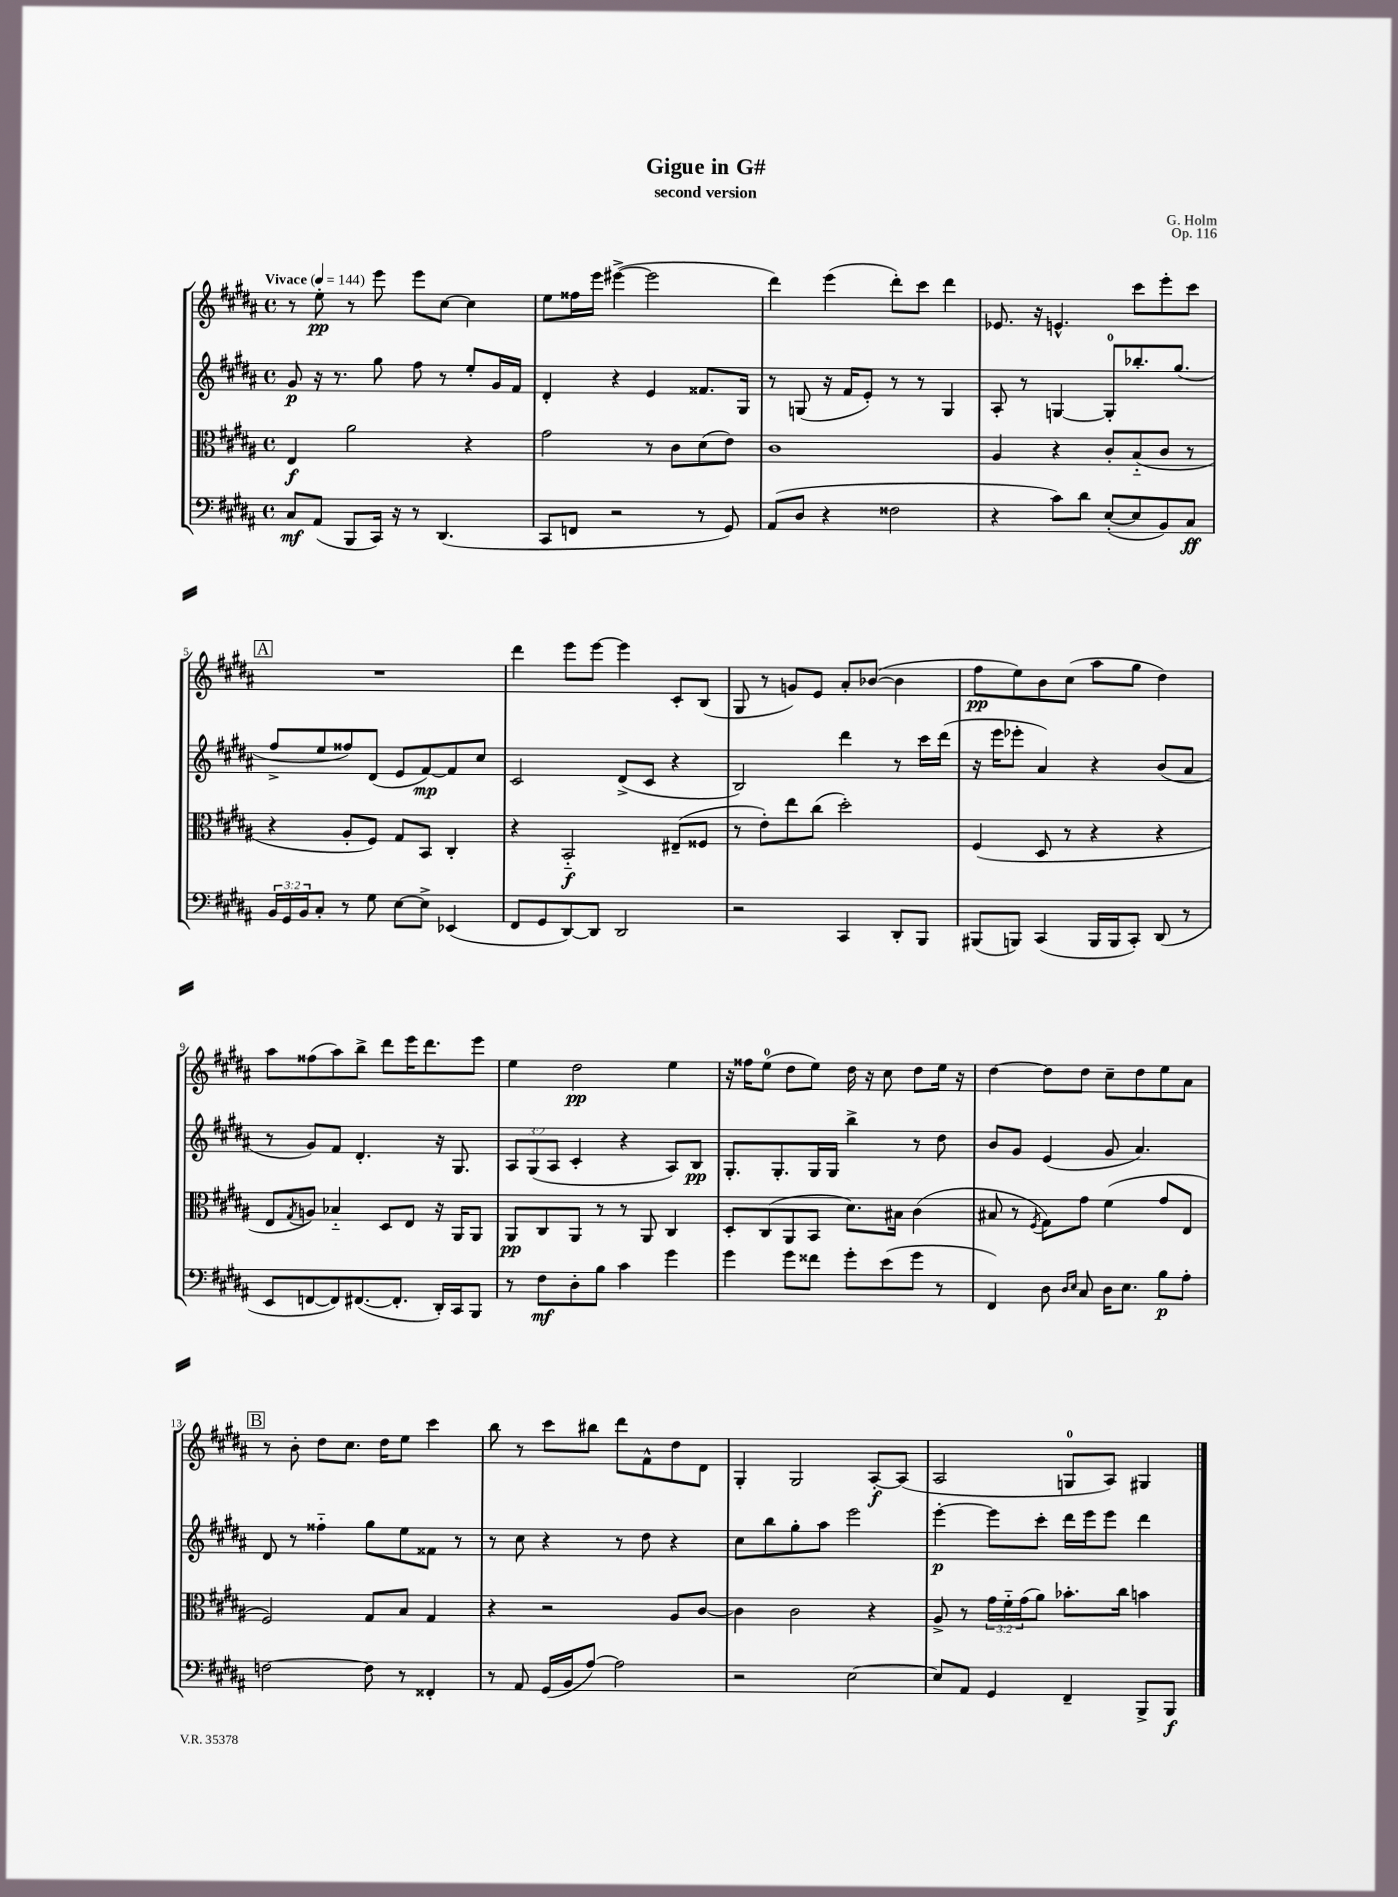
\header { title = "Gigue in G#" composer = "G. Holm" subtitle = "second version" opus = "Op. 116" }
<<
\new StaffGroup <<
\new Staff = "s0" {
    \clef treble \key b \major \defaultTimeSignature \time 4/4 \tempo "Vivace" 4 = 144
    r8 e''8-.\pp r8 e'''8 e'''8 cis''8~ cis''4 |
    e''8 fisis''16 e'''16 eis'''4~->( eis'''2 |
    dis'''4) e'''4( dis'''8-.) cis'''8 dis'''4 |
    ees'8. r16 e'4.-^ cis'''8 e'''8-. cis'''8 |
    \mark \markup { \box "A" } R1 |
    dis'''4 e'''8 e'''8~ e'''4 cis'8-. b8( |
    gis8 r8 g'8) e'8 ais'8-. bes'8~( bes'4 |
    fis''8\pp e''8) b'8 cis''8( ais''8 gis''8 dis''4) |
    ais''8 fisis''8( ais''8) b''8-> dis'''8 e'''16 dis'''8. e'''8 |
    e''4 dis''2\pp e''4 |
    r16 fisis''16 e''8-0( dis''8 e''8) dis''16 r16 cis''8 dis''8 e''16 r16 |
    dis''4~ dis''8 dis''8 cis''8-- dis''8 e''8 ais'8 |
    \mark \markup { \box "B" } r8 b'8-. dis''8 cis''8. dis''16 e''8 cis'''4 |
    b''8 r8 cis'''8 bis''8 dis'''8 fis'8-^ dis''8 dis'8 |
    gis4-. gis2 ais8~-.\f ais8( |
    ais2 g8-0 ais8) gis4 \bar "|." |
}
\new Staff = "s1" {
    \clef treble \key b \major \defaultTimeSignature \time 4/4 \override Staff.TupletNumber.text = #tuplet-number::calc-fraction-text
    gis'8\p r16 r8. gis''8 fis''8 r8 e''8-. gis'16 fis'16 |
    dis'4-. r4 e'4 fisis'8. gis16 |
    r8 g8( r16 fis'16 e'8-.) r8 r8 g4 |
    ais8-. r8 g4~ g8-0-. bes''8.-. gis''8.( |
    \mark \markup { \box "A" } fis''8-> e''8 fisis''8) dis'8( e'8 fis'8~\mp) fis'8 cis''8 |
    cis'2 dis'8->( cis'8 r4 |
    b2) dis'''4 r8 cis'''16 dis'''16( |
    r16 e'''16 ees'''8-. ais'4) r4 b'8( ais'8 |
    r8 gis'8) fis'8 dis'4.-. r16 gis8. |
    \tuplet 3/2 { ais8 gis8( ais8 } cis'4-. r4 ais8) b8\pp |
    gis8.-. gis8.-. gis16 gis16 b''4-> r8 dis''8 |
    b'8 gis'8 e'4( gis'8 ais'4.) |
    \mark \markup { \box "B" } dis'8 r8 fisis''4-_ gis''8 e''8 fisis'8 r8 |
    r8 cis''8 r4 r8 dis''8 r4 |
    cis''8 b''8 gis''8-. ais''8 e'''2 |
    e'''4~-.\p e'''8 cis'''8-. dis'''16 e'''16 e'''8 dis'''4 \bar "|." |
}
\new Staff = "s2" {
    \clef alto \key b \major \defaultTimeSignature \time 4/4 \override Staff.TupletNumber.text = #tuplet-number::calc-fraction-text
    e4\f ais'2 r4 |
    gis'2 r8 cis'8 dis'8( e'8) |
    cis'1 |
    ais4 r4 cis'8-. b8-_( cis'8 r8 |
    \mark \markup { \box "A" } r4 ais8-. fis8) gis8 b,8 cis4-. |
    r4 b,2-_\f eis8--( fisis8 |
    r8 e'8-.) e''8 cis''8( dis''2-.) |
    fis4( dis8 r8 r4 r4 |
    e8 \acciaccatura { gis8 } a8) bes4-_ dis8 e8 r16 ais,16 ais,8 |
    ais,8\pp cis8 ais,8 r8 r8 ais,8 cis4 |
    dis8-. cis8( ais,8 b,8 dis'8.) bis16 cis'4( |
    bis8 r8 \acciaccatura { fis8 } gis8) gis'8 fis'4( gis'8 e8 |
    \mark \markup { \box "B" } fis2) gis8 b8 gis4 |
    r4 r2 ais8 cis'8~ |
    cis'4 cis'2 r4 |
    ais8-> r8 \tuplet 3/2 { gis'16 fis'16-_ gis'16( } ais'8) bes'8.-. cis''16 b'4 \bar "|." |
}
\new Staff = "s3" {
    \clef bass \key b \major \defaultTimeSignature \time 4/4 \override Staff.TupletNumber.text = #tuplet-number::calc-fraction-text
    cis8\mf ais,8( b,,8 cis,16) r16 r8 dis,4.( |
    cis,8 f,8 r2 r8 gis,8) |
    ais,8( dis8 r4 fisis2 |
    r4 cis'8) dis'8 e8~-.( e8 b,8) cis8\ff |
    \mark \markup { \box "A" } \tuplet 3/2 { b,16 gis,16 b,16 } cis8-. r8 gis8 e8~ e8-> ees,4( |
    fis,8 gis,8 dis,8~) dis,8 dis,2 |
    r2 cis,4 dis,8-. b,,8 |
    bis,,8( b,,8) cis,4( b,,16 b,,16 cis,8-.) dis,8( r8 |
    e,8 f,8~ f,8) fis,8.~( fis,8.-. dis,16-.) cis,16 b,,8 |
    r8 fis8\mf dis8-. b8 cis'4 gis'4 |
    gis'4 gis'8 fisis'8 gis'8-. e'8( gis'8 r8 |
    fis,4) dis8 \grace { dis16 e16 } cis8 dis16 e8. b8\p ais8-. |
    \mark \markup { \box "B" } f2~ f8 r8 fisis,4-. |
    r8 ais,8 gis,16( b,16 ais8~) ais2 |
    r2 e2~ |
    e8 ais,8 gis,4 fis,4-- b,,8-> b,,8\f \bar "|." |
}
>>
>>
